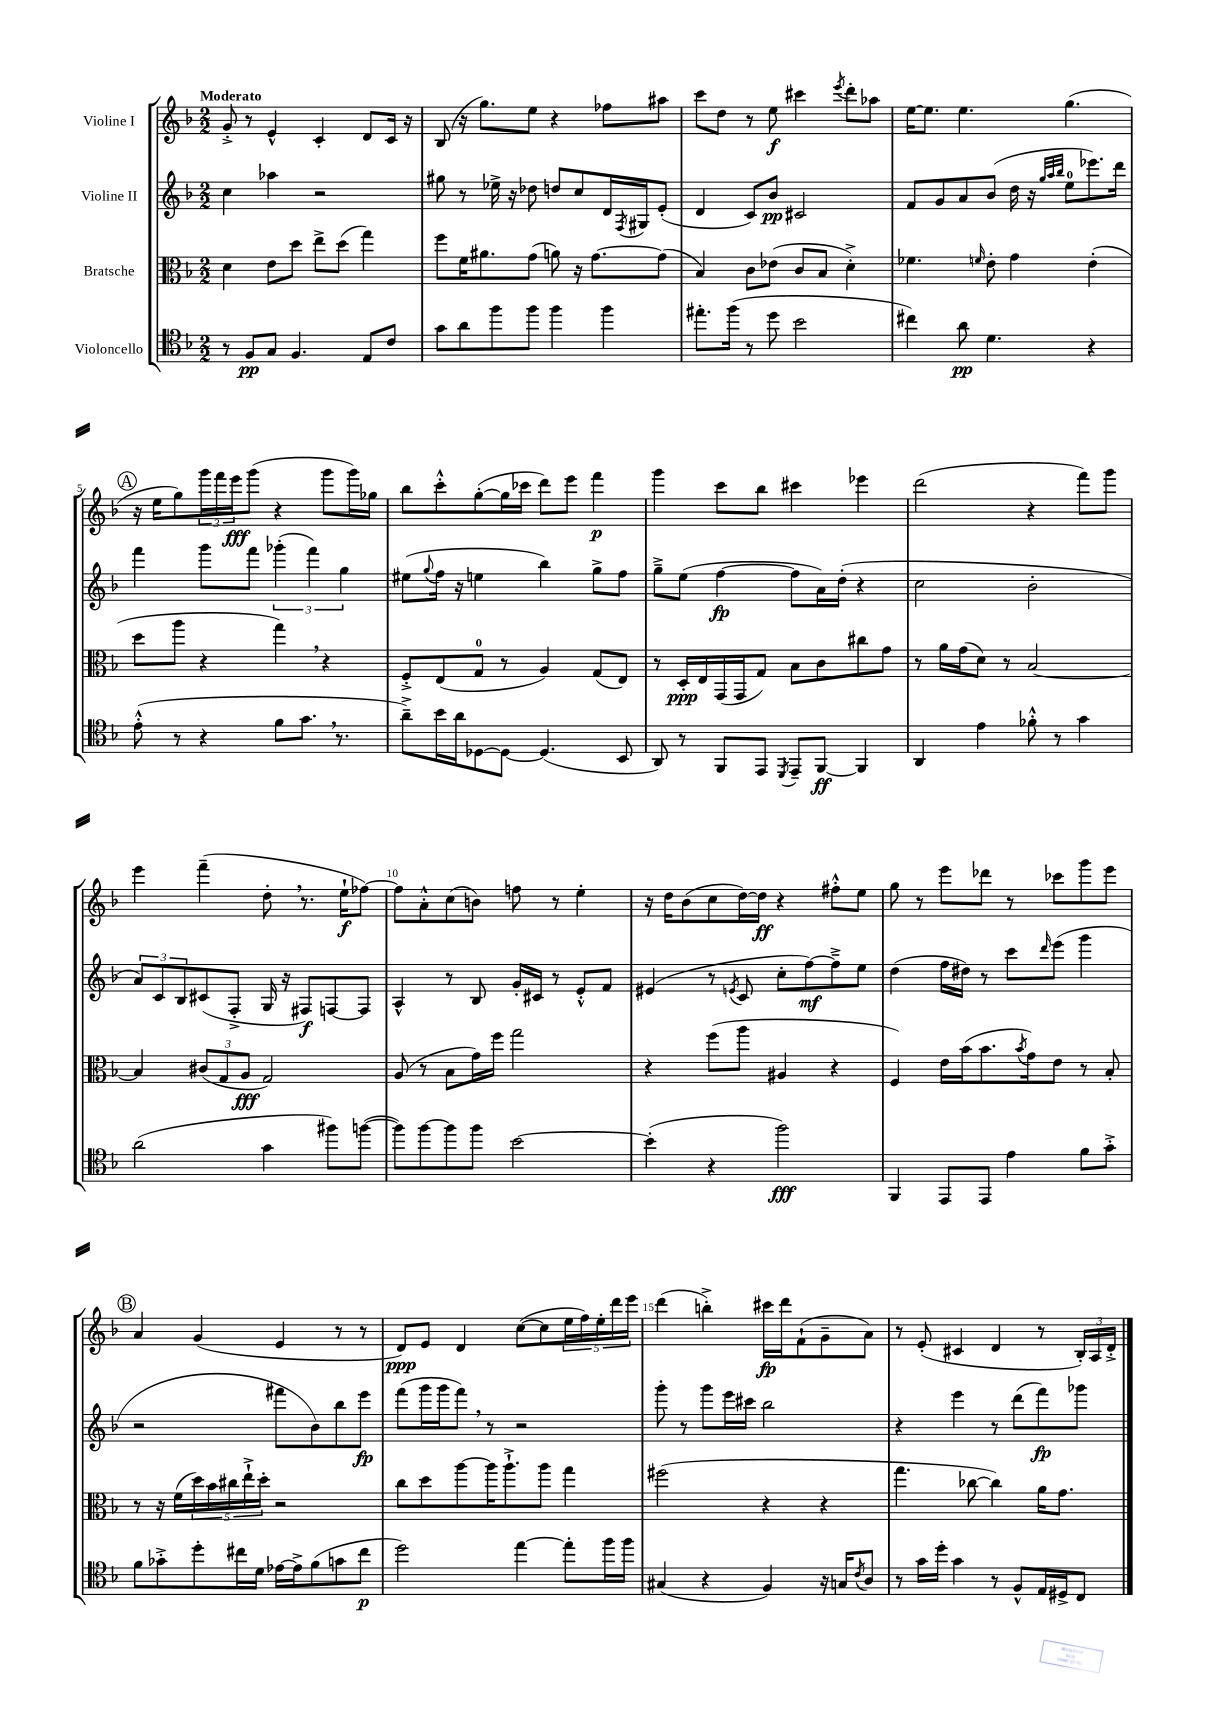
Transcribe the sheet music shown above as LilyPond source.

<<
\new StaffGroup <<
\new Staff = "s0" \with { instrumentName = "Violine I" } {
    \clef treble \key f \major \numericTimeSignature \time 2/2 \tempo "Moderato"
    g'8-.-> r8 e'4-^ c'4-. d'8 c'16 r16 |
    bes8( r16 g''8.) e''8 r4 fes''8 ais''8 |
    c'''8 d''8 r8 e''8\f cis'''4 \acciaccatura { e'''8 } d'''8-. aes''8 |
    e''16~ e''8. e''4. g''4.( |
    \mark \markup { \circle "A" } r16 e''16 g''8) \tuplet 3/2 { g'''16 f'''16 e'''16\fff } g'''8( r4 g'''8 g'''16) ges''16 |
    bes''8 c'''8-.-^ g''8~-.( g''16 ces'''16 d'''8) e'''8 f'''4\p |
    g'''4 c'''8 bes''8 cis'''4 ees'''4 |
    d'''2( r4 f'''8) g'''8 |
    e'''4 f'''4--( d''8-. \breathe r8. e''16-!\f fes''8~) |
    fes''8 a'8-.-^ c''8( b'8) f''8 r8 e''4-. |
    r16 d''16 bes'8( c''8 d''16~) d''16\ff r4 fis''8-.-^ e''8 |
    g''8 r8 e'''8 des'''8 r8 ces'''8 g'''8 e'''8 |
    \mark \markup { \circle "B" } a'4 g'4( e'4 r8 r8 |
    d'8\ppp) e'8 d'4 c''8~( c''8 \tuplet 5/4 { e''16 f''16) e''16-. d'''16 e'''16 } |
    d'''4( b''4-.->) cis'''16\fp d'''16 f'8-!( g'8-- a'8) |
    r8 e'8-.( cis'4 d'4 r8 \tuplet 3/2 { bes16-.) a16 d'16-.-> } \bar "|." |
}
\new Staff = "s1" \with { instrumentName = "Violine II" } {
    \clef treble \key f \major \numericTimeSignature \time 2/2
    c''4 aes''4 r2 |
    gis''8 r8 ees''16-> r16 des''8 d''8 c''8 d'16 \acciaccatura { f8 } gis16 e'8-.( |
    d'4 c'8) bes'8\pp cis'2 |
    f'8 g'8 a'8 bes'8( d''16 r16 \grace { g''32 a''32 bes''32 } e''8-0 ees'''8.) d'''16 |
    \mark \markup { \circle "A" } f'''4 g'''8 f'''8 \tuplet 3/2 { ges'''4-.( f'''4) g''4 } |
    eis''8( \appoggiatura { g''8 } f''16 r16 e''4 bes''4) g''8-> f''8 |
    g''8---> e''8( f''4~\fp f''8 a'16) d''16-.( r4 |
    c''2 bes'2-. |
    \tuplet 3/2 { a'8) c'8 bes8 } cis'8( f8-.-> g16 r16 fis8\f) f8~ f8 |
    a4-^ r8 bes8 g'16-. cis'16 r8 e'8-.-^ f'8 |
    eis'4( r8 \acciaccatura { e'8 } c'8 c''8-. f''8~\mf) f''8---> e''8 |
    d''4( f''16 dis''16) r8 c'''8 \grace { d'''16 } e'''8( g'''4 |
    \mark \markup { \circle "B" } r2 fis'''8 bes'8) bes''8 e'''8\fp |
    f'''8( g'''16 g'''16 f'''8) \breathe r8 r2 |
    g'''8-. r8 g'''8 e'''16 cis'''16 bes''2 |
    r4 e'''4 r8 d'''8( f'''8\fp) ges'''8 \bar "|." |
}
\new Staff = "s2" \with { instrumentName = "Bratsche" } {
    \clef alto \key f \major \numericTimeSignature \time 2/2
    d'4 e'8 d''8 e''8-> d''8( g''4) |
    f''8 f'16 ais'8. g'8( a'8) r16 g'8.~ g'8( |
    bes4) c'8 ees'8( c'8 bes8 d'4-.->) |
    fes'4. \grace { f'16 } e'8-. g'4 e'4-.( |
    \mark \markup { \circle "A" } d''8 a''8 r4 g''4) \breathe r4 |
    f8-.-> e8( g8-0 r8 a4) g8( e8) |
    r8 d16-.\ppp e16 g,16( g,16 g8) bes8 c'8 cis''8 g'8 |
    r8 a'16 g'16( d'8) r8 bes2~ |
    bes4 \tuplet 3/2 { cis'8( g8 a8\fff } g2) |
    a8( r8 bes8 g'16) f''16 g''2 |
    r4 f''8( a''8 ais4 r4 |
    f4) e'16 bes'16( bes'8. \acciaccatura { bes'8 } g'16) e'8 r8 bes8-. |
    \mark \markup { \circle "B" } r8 r16 f'16( \tuplet 5/4 { d''16) bes'16 cis''16 e''16-!-> d''16-. } r2 |
    c''8 d''8 a''8~ a''16 a''8.-!-> a''8 g''4 |
    fis''2( r4 r4 |
    g''4. ces''8~ ces''4) a'16 g'8. \bar "|." |
}
\new Staff = "s3" \with { instrumentName = "Violoncello" } {
    \clef tenor \key f \major \numericTimeSignature \time 2/2
    r8 f8\pp g8 f4. e8 c'8 |
    g'8 a'8 f''8 f''8 f''4 f''4 |
    eis''8.-. f''16( r8 d''8 bes'2 |
    cis''4) a'8\pp d'4. r4 |
    \mark \markup { \circle "A" } e'8-.-^( r8 r4 f'8 g'8. \breathe r8. |
    a'8--->) bes'16 a'16 des8~ des8~ des4.( bes,8 |
    a,8) r8 f,8 e,8 \acciaccatura { d,8 } e,8-- f,8~\ff f,4 |
    a,4 e'4 fes'8-.-^ r8 g'4 |
    a'2( g'4 fis''8) f''8~( |
    f''8) f''8~ f''8 f''8 bes'2~ |
    bes'4-.( r4 f''2\fff) |
    f,4 e,8 e,8 e'4 f'8 g'8-.-> |
    \mark \markup { \circle "B" } f'8 ges'8-.-> d''8-. cis''16 d'16 ees'16~ ees'16-> f'8( g'8 cis''8\p |
    d''2) e''4~ e''8-. f''16 f''16 |
    gis4( r4 f4) r16 g16 \acciaccatura { c'8 } a8 |
    r8 g'16 d''16-. g'4 r8 f8-^ e16 dis16-> c8 \bar "|." |
}
>>
>>
\layout { \context { \Score \override BarNumber.break-visibility = ##(#f #t #t) barNumberVisibility = #(every-nth-bar-number-visible 5) } }
